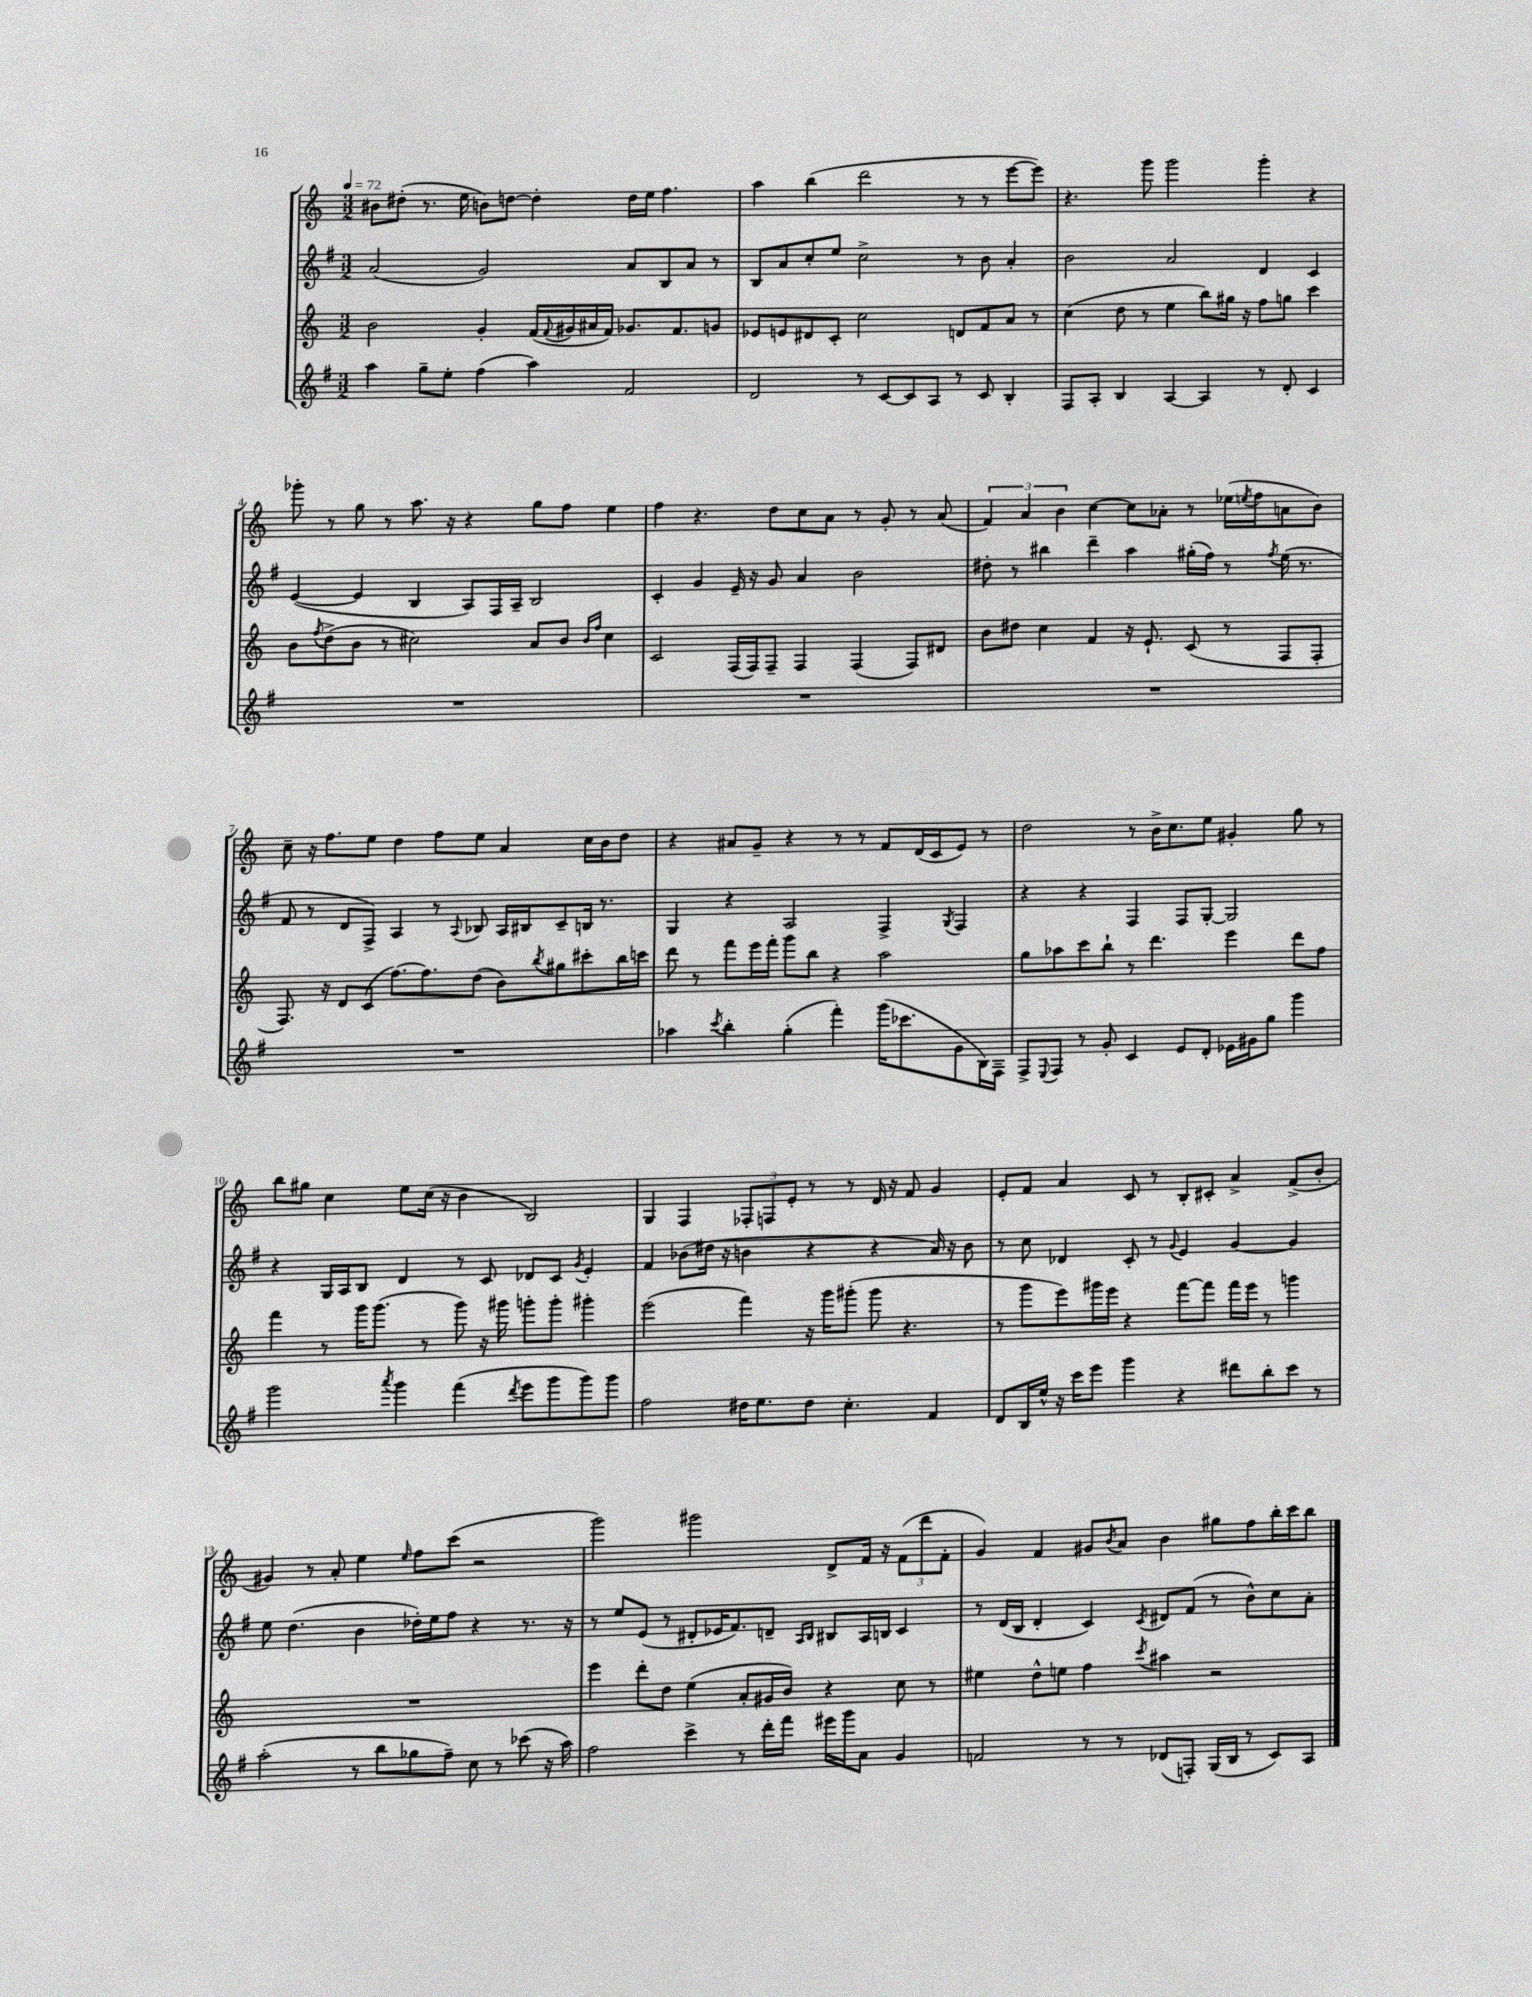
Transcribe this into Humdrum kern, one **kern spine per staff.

**kern	**kern	**kern	**kern
*part4	*part3	*part2	*part1
*staff4	*staff3	*staff2	*staff1
*clefG2	*clefG2	*clefG2	*clefG2
*k[f#]	*k[]	*k[f#]	*k[]
*M3/2	*M3/2	*M3/2	*M3/2
*MM72	*MM72	*MM72	*MM72
=1	=1	=1	=1
4aa\	2b\	(2a/	8b#X\L
.	.	.	(8dd#X'\J
8gg~\L	.	.	8.r
8ee'\J	.	.	.
.	.	.	16ee\
(4ff#\	4g'/	2g/)	8bn\L)
.	.	.	[8ddn\J
4aa\)	(16f/LL	.	4dd'\]
.	8qqf/	.	.
.	16g#X/	.	.
.	16a#X/	.	.
.	16f/JJ)	.	.
2f#/	8.g-X/L	8a/L	16dd\LL
.	.	.	16ee\JJ
.	.	8B/	4.ff\
.	8.f/	.	.
.	.	8a/J	.
.	8gn/J	8r	.
=2	=2	=2	=2
2d/	8e-X/L	8B/L	4aa\
.	8en/	8a/	.
.	8d#X/	8cc'/	(4bb\
.	8c'/J	8ee/J	.
8r	2cc\	2cc^\	2ddd\
[8c/L	.	.	.
8c/]	.	.	.
8A/J	.	.	.
8r	8dn/L	8r	8r
8c/	8f/	8b\	8r
4B'/	8a/J	4a'/	[8eee\L
.	8r	.	8eee\J])
=3	=3	=3	=3
8F#/L	(4cc\	2b\	4.r
8A'/J	.	.	.
4B/	8dd\	.	.
.	8r	.	8ggg\
[4A/	4ee\	2a/	2ggg\
4A/]	8bb\L)	.	.
.	16gg#X\Jk	.	.
.	16r	.	.
8r	8ff\L	4d/	4ggg'\
8d'/	8ggn\J	.	.
4c/	4ccc\	4c/	4r
!!LO:LB:g=z
=4	=4	=4	=4
1.r	8b\L	([4e/	8ggg-X'\
.	8qff/	.	.
.	(8dd^\	.	8r
.	8b\J	4e/]	8gg\
.	8r	.	8r
.	2cc#X\)	4B/	8.aa\
.	.	.	16r
.	.	8A/L)	4r
.	.	16F#/L	.
.	.	16A~/JJ	.
.	8a/L	2B/	8gg\L
.	8b/J	.	8ff\J
.	16qqb/LL	.	.
.	16qqff/JJ	.	.
.	4cc#\	.	4ee\
=5	=5	=5	=5
1.r	2c/	4c'/	4ff\
.	.	4g/	4.r
.	(16F/LL	16e~/	.
.	16F/J)	16r	.
.	8F~/J	8g/	8dd\L
.	4F/	4a/	8cc\
.	.	.	8a\J
.	(4F/	2b\	8r
.	.	.	8g'/
.	8F/L)	.	8r
.	8d#X/J	.	(8a/
=6	=6	=6	=6
1.r	8b\L	8dd#X'\	6f/)
.	8dd#X\J	8r	.
.	.	.	6a/
.	4cc\	4bb#X\	.
.	.	.	6b\
.	4f/	4ddd~\	[4cc\
.	16r	4aa\	8cc\L]
.	8.e`/	.	.
.	.	.	8a-X'\J
.	(8c/	(16gg#X'\LL	8r
.	.	16ff#\JJ)	.
.	8r	8r	(16ee-X\LL
.	.	.	8qeen/
.	.	.	16ff\J
.	.	8qff#/	.
.	8F/L	(16ee\	8an\
.	.	8.r	.
.	8F'/J	.	8b\J)
!!LO:LB:g=z
=7	=7	=7	=7
1.r	8.F/)	8f#/	8cc~\
.	.	8r	16r
.	16r	.	8.ff\L
.	8d/L	8d/L	.
.	(8c/J	8F#^/J)	8ee\J
.	[8.ff\L)	4A/	4dd\
.	8.ff\]	.	.
.	.	8r	8ff\L
.	.	8qqA/	.
.	(8dd\J	8B-X/	8ee\J
.	8b\L)	16A/LL	4a/
.	.	16B#X/J	.
.	8qbb/	.	.
.	8gg#X\	8c~/	.
.	8ccc#X'\	16Bn/Jk	16cc\LL
.	.	8.r	16b\J
.	16bb\L	.	8dd\J
.	16cccn\JJ	.	.
=8	=8	=8	=8
4aa-X\	8ddd\	4G/	4r
.	8r	.	.
8qccc/	.	.	.
4bb'\	8fff\L	4r	8a#X/L
.	16eee\L	.	8g~/J
.	16fff'\JJ	.	.
(4gg'\	8ggg\L	2A/	4r
.	8bb\J	.	.
4fff#'\)	4r	.	8r
.	.	.	8r
(16ggg\KL	2aa\	4F#^/	8f/L
8.ccc-X\	.	.	.
.	.	.	(16d/L
.	.	.	16c/J
.	.	8qG/	.
8g\	.	4F#/	8e/J)
16B\L)	.	.	8r
16F#~\JJ	.	.	.
=9	=9	=9	=9
8F#^/L	8gg\L	4r	2dd\
8qqE/	.	.	.
8F#/J	8aa-X\	.	.
8r	8ccc\	4r	.
8g'/	8bb`\J	.	.
4c/	8r	4F#/	8r
.	4.ddd\	.	16b^\KL
.	.	.	8.cc\
8e/L	.	8F#/L	.
8d'/J	.	[8G'/J	8ee\J
16e-X\LL	4eee\	2G/]	4g#X'/
16g#X\J	.	.	.
8gg\J	.	.	.
4ggg\	8ddd\L	.	8gg\
.	8ff\J	.	8r
!!LO:LB:g=z
=10	=10	=10	=10
2ggg\	4fff\	4r	8bb\L
.	.	.	8gg#X\J
.	8r	16G/LL	4cc\
.	.	16A/J	.
.	16ggg\KL	8B/J	.
.	(8.ggg\J	.	.
8qaaa/	.	.	.
4ggg\	.	4d/	8ee\L
.	8r	.	(16cc\Jk
.	.	.	16r
(4fff#\	8ggg\)	8r	4b\
.	16r	8c/	.
.	16ggg#X\	.	.
8qddd/	.	.	.
8eee\L	8gggn'\L	8d-X/L	2B/)
8ggg\	8ggg'\J	8c/J	.
.	.	8qg/	.
8ggg\)	4ggg#X'\	4e'/	.
8ggg\J	.	.	.
=11	=11	=11	=11
2ff#\	(2eee\	4f#/	4G/
.	.	(8b-X\L	4F/
.	.	16dd#X\Jk	.
.	.	16r	.
16dd#X\KL	4fff\)	4bn\	12F-X'/L
8.ee\	.	.	.
.	.	.	12Fn/
.	.	.	12e'/J
8dd#\J	16r	4r	8r
.	16ggg\KL	.	.
4.cc'\	(8ggg#X'\J	.	8r
.	8ggg#\	4r	16d/
.	.	.	16r
.	4.r	.	8f/
4f#/	.	16a/)	4g/
.	.	16r	.
.	.	8b\	.
=12	=12	=12	=12
8d/L	8r	8r	8e'/L
16B/L	8ggg\L	8cc\	8f/J
16ee^^/JJ	.	.	.
16r	8eee\)	4d-X/	4a/
16ccc\KL	.	.	.
8eee\J	16ggg#X\L	.	.
.	16eee\JJ	.	.
4ggg\	4r	8c'/	8c/
.	.	8r	8r
.	.	8qqg/	.
4r	[8fff\L	4e/	8B'/L
.	8fff\J]	.	8c#X'/J
8ddd#X\L	16fff\LL	[4g/	4a^/
.	16eee\JJ	.	.
8bb'\	8r	.	.
8ccc\J	4gggn\	4g/]	(8f^/L
8r	.	.	8b'/J
!!LO:LB:g=z
=13	=13	=13	=13
(2aa'\	1.r	8ee\	4g#X/)
.	.	(4.dd\	.
.	.	.	8r
.	.	.	8a'/
8r	.	4b\	4ee\
8bb\L	.	.	.
.	.	.	16qqee/
8gg-X\	.	16dd-X'\LL)	8ff\L
.	.	16ee\J	.
8ff#~\J)	.	8ff#\J	(8ccc\J
8cc\	.	4r	2r
8r	.	.	.
(8ccc-X\	.	8.r	.
16r	.	.	.
16aa\)	.	16r	.
=14	=14	=14	=14
2ff#\	4eee\	8r	2ggg\)
.	.	8ee/L	.
.	8ddd'\L	(8e/J	.
.	8dd\J	8r	.
4ccc^\	(4ee\	8d#X'/L	2ggg#X\
.	.	16e-X/K	.
.	.	8.f#/)	.
8r	8a'/L	.	.
16ddd'\LL	16g#X/L	8dn~/J	.
16fff#\JJ	16b/JJ)	.	.
.	.	16qqA/LL	.
.	.	16qqB/JJ	.
16eee#X\LL	4r	8B#X/L	8d^/L
16ggg\J	.	.	.
8a\J	.	16A/L	16f/Jk
.	.	16Bn/JJ	16r
4g/	8cc\	4c/	(12f\L
.	.	.	12ddd\
.	8r	.	.
.	.	.	12f'\J
=15	=15	=15	=15
2fn/	4ee#X\	8r	4g/)
.	.	(16d/LL	.
.	.	16B/JJ	.
.	8dd^^\L	4d'/	4f/
.	8een\J	.	.
8r	4ff\	4c/)	8g#X/L
.	.	.	8qb/
8r	.	.	8a/J
.	8qccc/	8qc/	.
(8d-X/L	4aa#X\	8d#X/L	4b\
8Fn'/J)	.	(8f#/J	.
(16G/LL	2r	8r	8gg#X\L
16B/JJ	.	.	.
8r	.	8b^^\L)	8ff\
8c/L)	.	8cc\	16bb'\L
.	.	.	16ccc\J
8A/J	.	8a'\J	8bb\J
==	==	==	==
*-	*-	*-	*-
